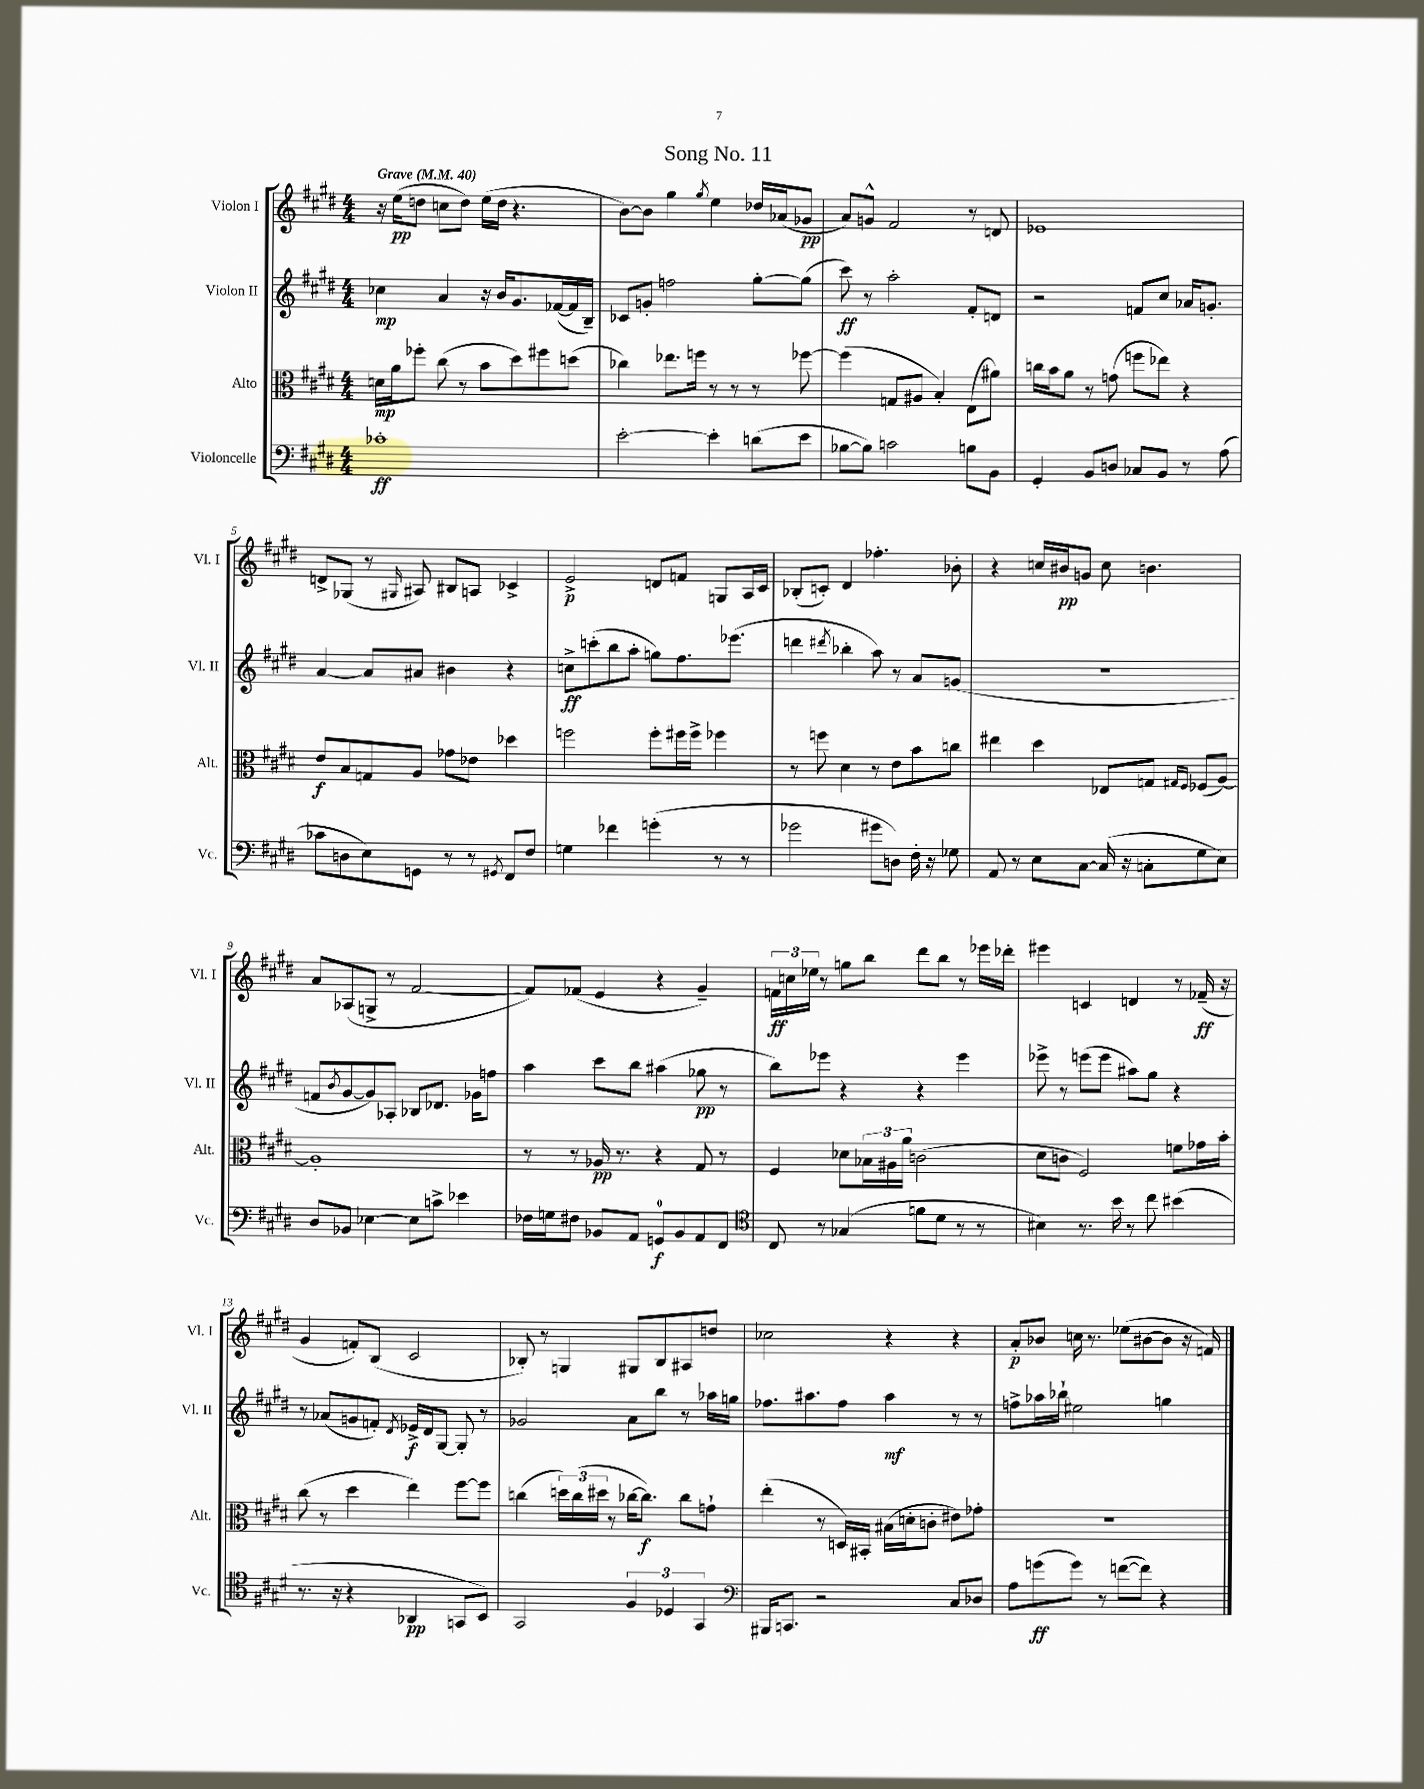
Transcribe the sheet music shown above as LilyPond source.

\header { title = "Song No. 11" }
<<
\new StaffGroup <<
\new Staff = "s0" \with { instrumentName = "Violon I" shortInstrumentName = "Vl. I" } {
    \clef treble \key e \major \numericTimeSignature \time 4/4 \tempo "Grave" 4 = 40
    r16 e''16\pp( d''8 c''8 d''8) e''16( d''16 r4. |
    b'8~) b'8 gis''4 \acciaccatura { gis''8 } e''4 des''16 aes'16( ges'8\pp |
    a'8) g'8-^ fis'2 r8 d'8 |
    ees'1 |
    d'8-> ges8( r8 \grace { gis16 } ais8) bis8 a8 ces'4-> |
    e'2->\p d'8 f'8 g8 a16 cis'16 |
    bes8-.( c'8-.) dis'4 fes''4.-. bes'8-. |
    r4 c''16 bis'16\pp g'8 c''8 b'4. |
    a'8 aes8( g8-> r8 fis'2~ |
    fis'8) fes'8( e'4 r4 gis'4--) |
    \tuplet 3/2 { f'16\ff c''16 ees''16 } r8 g''8 b''8 dis'''8 b''8 r8 ees'''16 des'''16-. |
    eis'''4 c'4 d'4 r8 fes'16--\ff( r16 |
    gis'4 f'8-.) b8( cis'2 |
    bes8-.) r8 g4 gis8 bes8 ais8 d''8 |
    ces''2 r4 r4 |
    a'8-.\p bes'8 c''16 r8. ees''8( bis'8~ bis'8 r16 f'16) \bar "|." |
}
\new Staff = "s1" \with { instrumentName = "Violon II" shortInstrumentName = "Vl. II" } {
    \clef treble \key e \major \numericTimeSignature \time 4/4
    ces''4\mp a'4 r16 b'16 gis'8. fes'16~( fes'16 b16--) |
    ces'8 g'8-. f''2 gis''8~-. gis''8( |
    cis'''8\ff) r8 a''2-. fis'8-. d'8 |
    r2 f'8 cis''8 aes'16 g'8.-. |
    a'4~ a'8 ais'8 bis'4 r4 |
    c''8->\ff c'''8-.( b''8 a''8-. g''8) fis''8. ees'''8.( |
    d'''4 \acciaccatura { dis'''8 } bes''4-. a''8) r8 a'8 g'8( |
    R1 |
    f'8 \acciaccatura { b'8 } gis'8~ gis'8) aes8-. bes8 des'8. ges'16 f''8 |
    a''4 cis'''8 b''8 ais''4( ges''8\pp r8 |
    b''8) ees'''8 r4 r4 ees'''4 |
    ees'''8-> r8 e'''8( e'''8 ais''8) gis''8 r4 |
    r8 aes'8( g'8 f'8-.) \acciaccatura { dis'8 } ees'16->\f dis'16 gis8~ gis8-. r8 |
    ges'2 a'8 b''8 r8 aes''16 g''16 |
    fes''8. ais''8. fes''8 ais''4\mf r8 r8 |
    f''8-> aes''16 bes''16-! eis''2 g''4 \bar "|." |
}
\new Staff = "s2" \with { instrumentName = "Alto" shortInstrumentName = "Alt." } {
    \clef alto \key e \major \numericTimeSignature \time 4/4
    d'16\mp a'16 fes''8-. cis''8( r8 b'8 dis''8) fis''8 d''8( |
    ces''4) ees''8. f''16 r8 r8 r8 fes''8~ |
    fes''4( g8 ais8 b4-.) e8( ais'8) |
    c''16 b'16 a'8 r8 g'8( f''8 ees''8) r4 |
    e'8\f b8 g8 a8 ges'8 ees'8 des''4 |
    f''2 f''8-. fis''16 fis''16-> fes''4 |
    r8 f''8 dis'4 r8 e'8 b'8 c''8 |
    eis''4 dis''4 ees8 g8 \grace { gis16 fis16 } fes8( a8~) |
    a1-. |
    r8 r8 aes16\pp r8. r4 gis8 r8 |
    fis4 des'8 \tuplet 3/2 { bes16 ais16 a'16 } c'2( |
    dis'8 c'8 fis2) f'8 ges'16 b'16-. |
    cis''8( r8 dis''4 e''4) fis''8~ fis''8 |
    c''4( \tuplet 3/2 { d''16) c''16( dis''16 } r8 ces''16~ ces''8.\f) ces''8 g'8-! |
    e''4-.( r8 d16) bis,16-. bis16( d'16-. c'8-. eis'8) ges'8-. |
    R1 \bar "|." |
}
\new Staff = "s3" \with { instrumentName = "Violoncelle" shortInstrumentName = "Vc." } {
    \clef bass \key e \major \numericTimeSignature \time 4/4
    ces'1-.\ff |
    e'2~-. e'4-. d'8( e'8 |
    bes8~ bes8) c'2 b8 b,8 |
    gis,4-. b,8 d8 ces8 b,8 r8 a8( |
    ces'8 d8 e8) g,8 r8 r8 \acciaccatura { gis,8 } fis,8 fis8 |
    g4 fes'4 g'4-.( r8 r8 |
    ges'2 gis'8 d8) fis16-. r16 ges8 |
    a,8 r8 e8 cis8~ cis16( r16 c8-. gis8 e8) |
    dis8 bes,8 ees4~ ees8 c'8-> ees'4 |
    fes16 g16 fis8 bes,8 a,8 g,8-0\f bes,8 a,8 fis,8 |
    \clef tenor cis8 r8 ges4( f'8 dis'8 r8 r8 |
    bis4) r8. b'16 r8 cis''8 bis'4( |
    r8. r16 r4 aes,4\pp g,8 b,8) |
    gis,2 \tuplet 3/2 { fis4 des4 gis,4 } |
    \clef bass bis,,16 c,8. r2 cis8 des8 |
    a8 g'8\ff( g'8) r8 f'8~( f'8) r4 \bar "|." |
}
>>
>>
